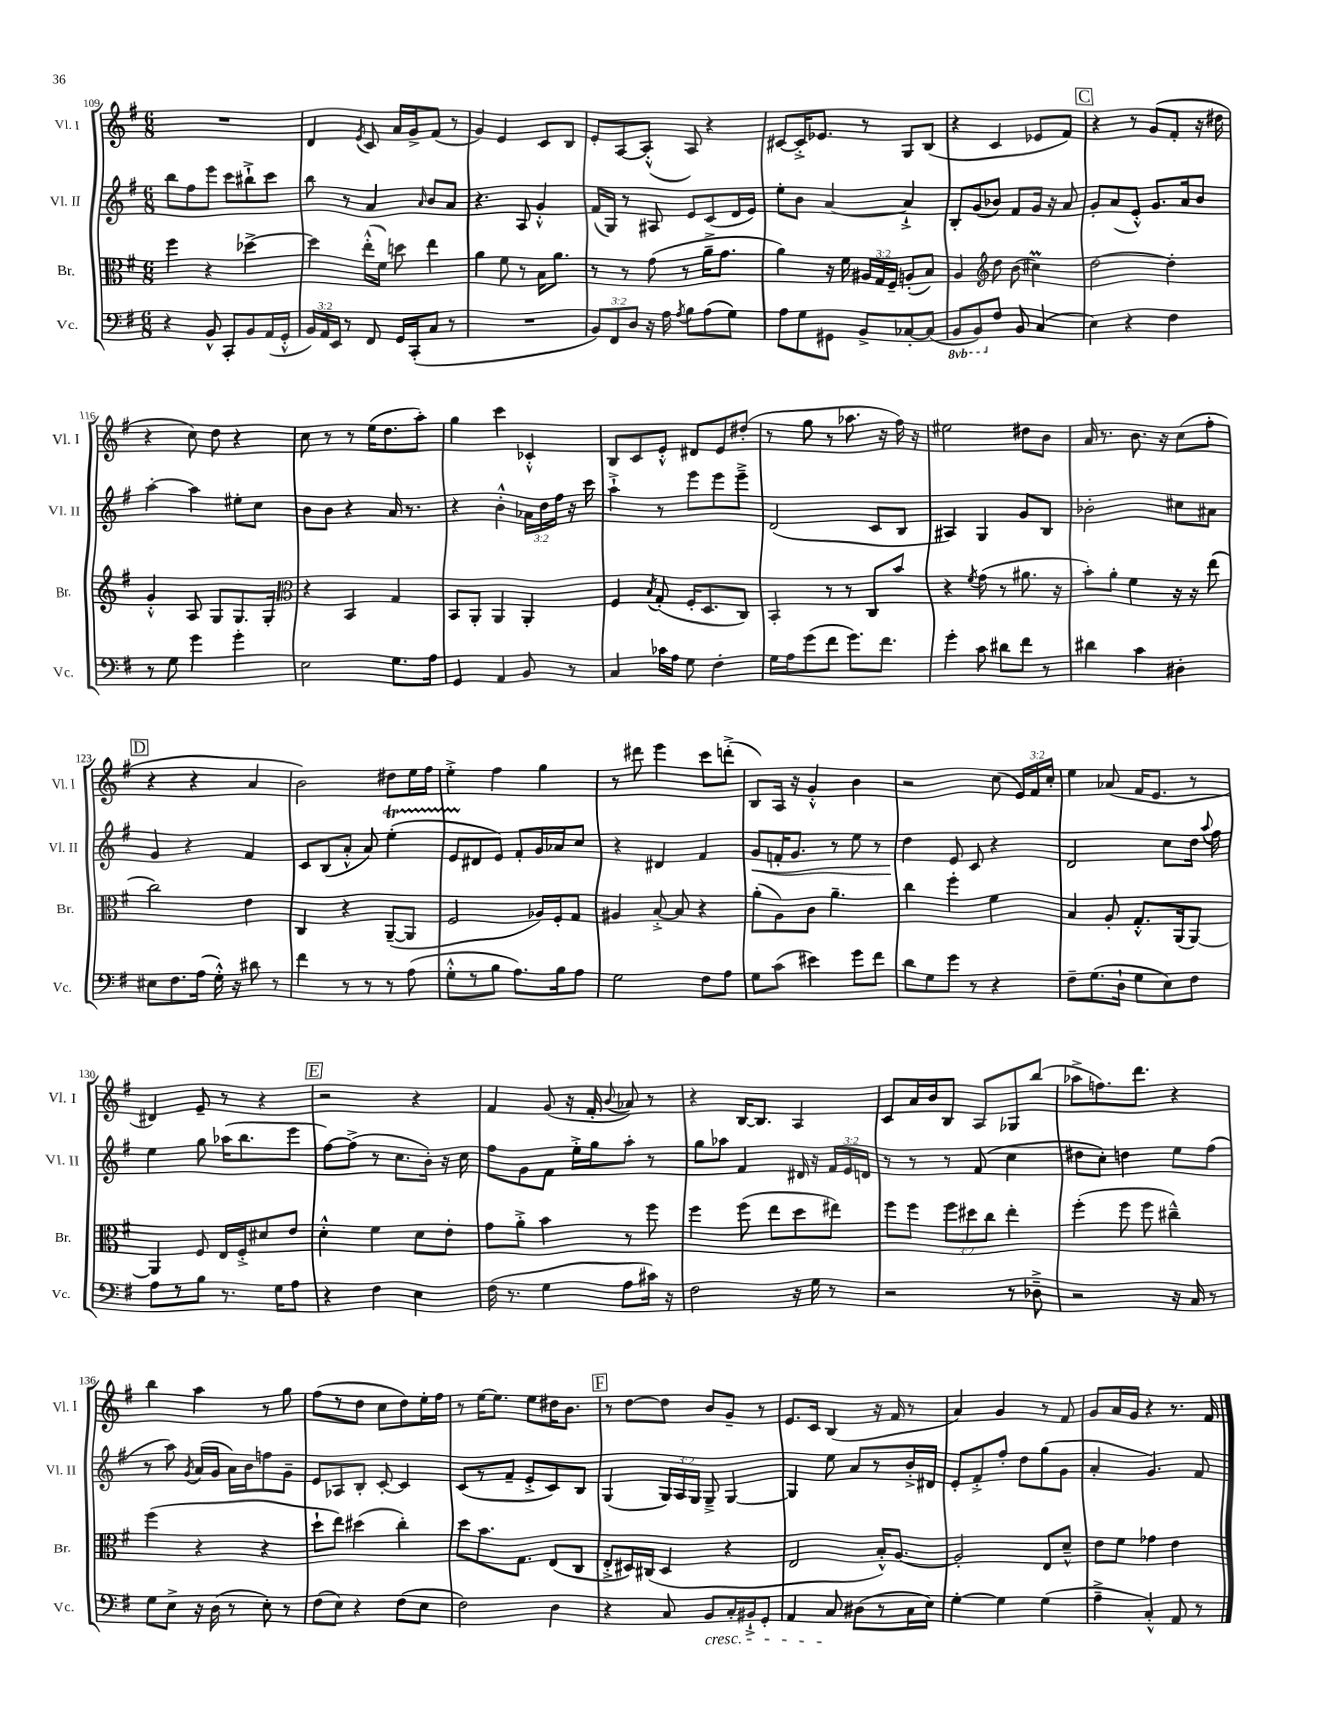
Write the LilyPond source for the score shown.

<<
\new StaffGroup <<
\new Staff = "s0" \with { instrumentName = "Vl. I" shortInstrumentName = "Vl. I" } {
    \clef treble \key g \major \numericTimeSignature \time 6/8 \override Staff.TupletNumber.text = #tuplet-number::calc-fraction-text
    \autoBeamOff R2. |
    d'4 \acciaccatura { e'8 } c'8 a'16[ g'16-> fis'8]( r8 |
    g'4) e'4 c'8[ b8] |
    e'8[-. a8~ a8]-.-^( a8) r4 |
    cis'8[~ cis'16-.-> ees'8.] r8 g8[ b8]( |
    r4 c'4 ees'8[ fis'8]) |
    \mark \markup { \box "C" } r4 r8 g'8[( fis'8]-. r16 dis''16 |
    r4 c''8) d''8 r4 |
    c''8 r8 r8 e''16[( d''8. a''8]-.) |
    g''4 c'''4 ces'4-.-^ |
    b8[ c'8 e'8]-.-^ dis'8[ e'8 dis''8]-.( |
    r8 g''8 r8 aes''8. r16 fis''16) r16 |
    eis''2 dis''8[ b'8] |
    a'16 r8. b'8. r16 c''8[( fis''8]-. |
    \mark \markup { \box "D" } r4 r4 a'4 |
    b'2) dis''8[ e''16 fis''16] |
    e''4-.-> fis''4 g''4 |
    r8 dis'''8 e'''4 c'''8[ d'''8]-.->( |
    b8[) a16] r16 g'4-.-^ b'4 |
    r2 c''8( \tuplet 3/2 { e'16[) fis'16 c''16]-. } |
    e''4 aes'8( fis'16[ e'8.] r8 |
    dis'4) e'8-- r8 r4 |
    \mark \markup { \box "E" } r2 r4 |
    fis'4 g'8( r16 fis'16-. \appoggiatura { b'8 } aes'8) r8 |
    r4 b16[~ b8.] a4 |
    c'8[ a'16 b'16 b8] a8[ ges8 b''8]( |
    aes''8[-> f''8.) d'''8.] r4 |
    b''4 a''4 r8 g''8 |
    fis''8[( r8 d''8] c''8[ d''8) e''16-. fis''16] |
    r8 e''16[~ e''8.] e''8[ dis''16 b'8.] |
    \mark \markup { \box "F" } r8 d''8[~ d''8] b'8[ g'8]-- r8 |
    e'8.[ c'16] b4( r16 fis'16 r8 |
    a'4) g'4 r8 fis'8 |
    g'8[ a'16 g'16] r4 r8. fis'16 \bar "|." |
}
\new Staff = "s1" \with { instrumentName = "Vl. II" shortInstrumentName = "Vl. II" } {
    \clef treble \key g \major \numericTimeSignature \time 6/8 \override Staff.TupletNumber.text = #tuplet-number::calc-fraction-text
    \autoBeamOff b''8[ fis''8 e'''8] c'''8[ bis''8-!-> c'''8] |
    b''8 r8 a'4 \grace { a'16 } b'8[ a'8] |
    r4. a8 g'4-.-^ |
    fis'16[( g16]) r8 ais8 e'8[ c'8( d'16 e'16]) |
    e''8[-. b'8] a'4~ a'4-!-> |
    b8[-. g'8( bes'8]) fis'8[ g'16] r16 a'8 |
    \mark \markup { \box "C" } g'8[-. a'8( e'8]-.-^) g'8.[ a'16 b'8] |
    a''4~-. a''4 eis''8[-. c''8] |
    b'8[ b'8] r4 a'16 r8. |
    r4 b'4-.-^ \tuplet 3/2 { aes'16[ d''16 fis''16] } r16 c'''16 |
    a''4-!-> r8 e'''8[ e'''8 e'''8]---> |
    d'2( c'8[ b8] |
    ais4) g4 g'8[ b8] |
    bes'2-. cis''8[ ais'8] |
    \mark \markup { \box "D" } g'4 r4 fis'4 |
    c'8[ b8( a'8]-.-^ a'8) e''4-.\startTrillSpan( |
    e'8[ dis'8\stopTrillSpan e'8]) fis'8[-. g'16 aes'16 c''8] |
    r4 dis'4 fis'4 |
    g'8[\< f'16-. g'8.] r8 e''8 r8 |
    d''4\! e'8 c'8 r4 |
    d'2 c''8[ d''16] \appoggiatura { a''8 } fis''16 |
    e''4 g''8 aes''16[( b''8. e'''8] |
    \mark \markup { \box "E" } fis''8[~) fis''8]->( r8 c''8.[ b'16]-.) r16 c''16 |
    fis''8[ g'8 fis'8] e''16[-.-> g''16 a''8]-. r8 |
    g''8[ aes''8] fis'4 dis'16 r16 \tuplet 3/2 { fis'16[ e'16 d'16] } |
    r8 r8 r8 fis'8( c''4 |
    dis''8[ c''8]-.) d''4 e''8[ fis''8]( |
    r8 a''8) \acciaccatura { g'8 } a'16[( g'16] a'16[) b'16 f''8 g'8]-- |
    e'8[ aes8 b8]-. c'8~-. c'4 |
    c'8[( r8 fis'8]-- e'8[-.-> c'8) b8] |
    \mark \markup { \box "F" } g4( \tuplet 3/2 { g16[) a16 g16] } g8---> g4~ |
    g4 e''8 a'8[ r8 b'16-.-> dis'16] |
    e'8[-. fis'8-.-> fis''8]-. d''8[ g''8( g'8] |
    a'4-. g'4.) fis'8 \bar "|." |
}
\new Staff = "s2" \with { instrumentName = "Br." shortInstrumentName = "Br." } {
    \clef alto \key g \major \numericTimeSignature \time 6/8 \override Staff.TupletNumber.text = #tuplet-number::calc-fraction-text
    \autoBeamOff fis''4 r4 des''4~-> |
    des''4 e''16[-.-^( fis'16]) d''8 e''4 |
    a'4 fis'8 r8 b16[ a'8.] |
    r8 r8 g'8( r8 a'16[---> g'8.] |
    a'4) r16 fis'16 \tuplet 3/2 { ais16[ g16 fis16]-- } a8[-.( b8]) |
    a4 \clef treble d''8 b'8( cis''4\prall) |
    \mark \markup { \box "C" } d''2~ d''4-. |
    g'4-.-^ a8 g8[ g8. g16]-. |
    \clef alto r4 b,4 g4 |
    b,8[ a,8]-. a,4 a,4-. |
    fis4 \acciaccatura { b8 } g8-.( fis16[-. d8. c8]) |
    b,4-. r8 r8 c8[ b'8] |
    r4 \acciaccatura { fis'8 } g'8( r8 ais'8. r16 |
    b'8[-.) a'8]-. fis'4 r16 r16 e''8( |
    \mark \markup { \box "D" } c''2) e'4 |
    c4 r4 a,8[~--( a,8] |
    fis2 aes16[) fis16-. g8] |
    ais4 b8~-.-> b8 r4 |
    a'8[-.( a8) c'8] a'4.-- |
    c''4 fis''4-. fis'4 |
    b4 a8-. g8.[-.-^ a,16( a,8]~) |
    a,4 fis8 e16[ fis16-.-> dis'8 e'8] |
    \mark \markup { \box "E" } d'4-.-^ fis'4 d'8[ e'8]-. |
    g'8[ a'8]-.-> b'4 r8 fis''8 |
    fis''4 fis''8( e''8[ d''8 eis''8]) |
    fis''8[ fis''8] \tuplet 3/2 { fis''8[ dis''8 c''8] } e''4-. |
    fis''4-.( fis''8 fis''8 cis''4---^) |
    fis''4( r4 r4 |
    d''8[-! e''8]) dis''4( c''4-.) |
    d''8[ b'8. g8.] e8[( c8] |
    \mark \markup { \box "F" } e8[-.-> dis16) cis16]( dis4 r4 |
    e2 b16[-.-^) a8.]~ |
    a2-. e8[ d'8]---^ |
    e'8[ fis'8] ges'4 e'4 \bar "|." |
}
\new Staff = "s3" \with { instrumentName = "Vc." shortInstrumentName = "Vc." } {
    \clef bass \key g \major \numericTimeSignature \time 6/8 \override Staff.TupletNumber.text = #tuplet-number::calc-fraction-text \set Staff.ottavationMarkups = #ottavation-simple-ordinals
    \autoBeamOff r4 b,8-^ c,8[-. b,8 a,16( g,16]-.-^ |
    \tuplet 3/2 { b,16[) a,16 e,16] } r8 fis,8 g,16[ c,16-.( c8] r8 |
    R2. |
    \tuplet 3/2 { b,8[) fis,8 d8] } r16 a16 \acciaccatura { a8 } b8[ a8( g8]) |
    a8[ g8 gis,8] b,8[-> ces8~-. ces8]( |
    \ottava #-1 b,,8[ b,,8) \ottava #0 fis8] b,8 c4( |
    \mark \markup { \box "C" } e4) r4 fis4 |
    r8 g8 g'4 g'4-. |
    e2 g8.[ a16] |
    g,4 a,4 b,8 r8 |
    c4 ces'16[ a16] g8 fis4-. |
    g16[ a16 g'8( fis'8] g'8.[) fis'8.] |
    g'4-. c'8 dis'8[ fis'8] r8 |
    dis'4 c'4 dis4-. |
    \mark \markup { \box "D" } eis8[ fis8. a16]( g16-.-^) r16 dis'8 r8 |
    fis'4 r8 r8 r8 a8( |
    g8[-.-^ r8 b8] a8.[) b16 a8] |
    g2 fis8[ a8] |
    g8[ c'8]( eis'4) g'8[ fis'8] |
    d'8[ g8 g'8] r8 r4 |
    fis8[-- g8.( d16]-! g8[ e8) fis8] |
    a8[ r8 b8] r8. g16[ a8] |
    \mark \markup { \box "E" } r4 fis4 e4 |
    fis16( r8. g4 a8[ cis'16]) r16 |
    fis2 r16 g16 r8 |
    r2 r8 des8---> |
    r2 r16 c16 r8 |
    g8[ e8]-> r16 d16( r8 e8-.) r8 |
    fis8[( e8]) r4 fis8[( e8] |
    fis2) d4 |
    \mark \markup { \box "F" } r4 c8 b,8[\cresc c16-. bis,16-!-> g,8]-. |
    a,4 c8\! dis8[( r8 c16 e16]) |
    g4~-. g4 g4( |
    a4---> c4-.-^) a,8 r8 \bar "|." |
}
>>
>>
\layout { \context { \Score currentBarNumber = #109 } }
